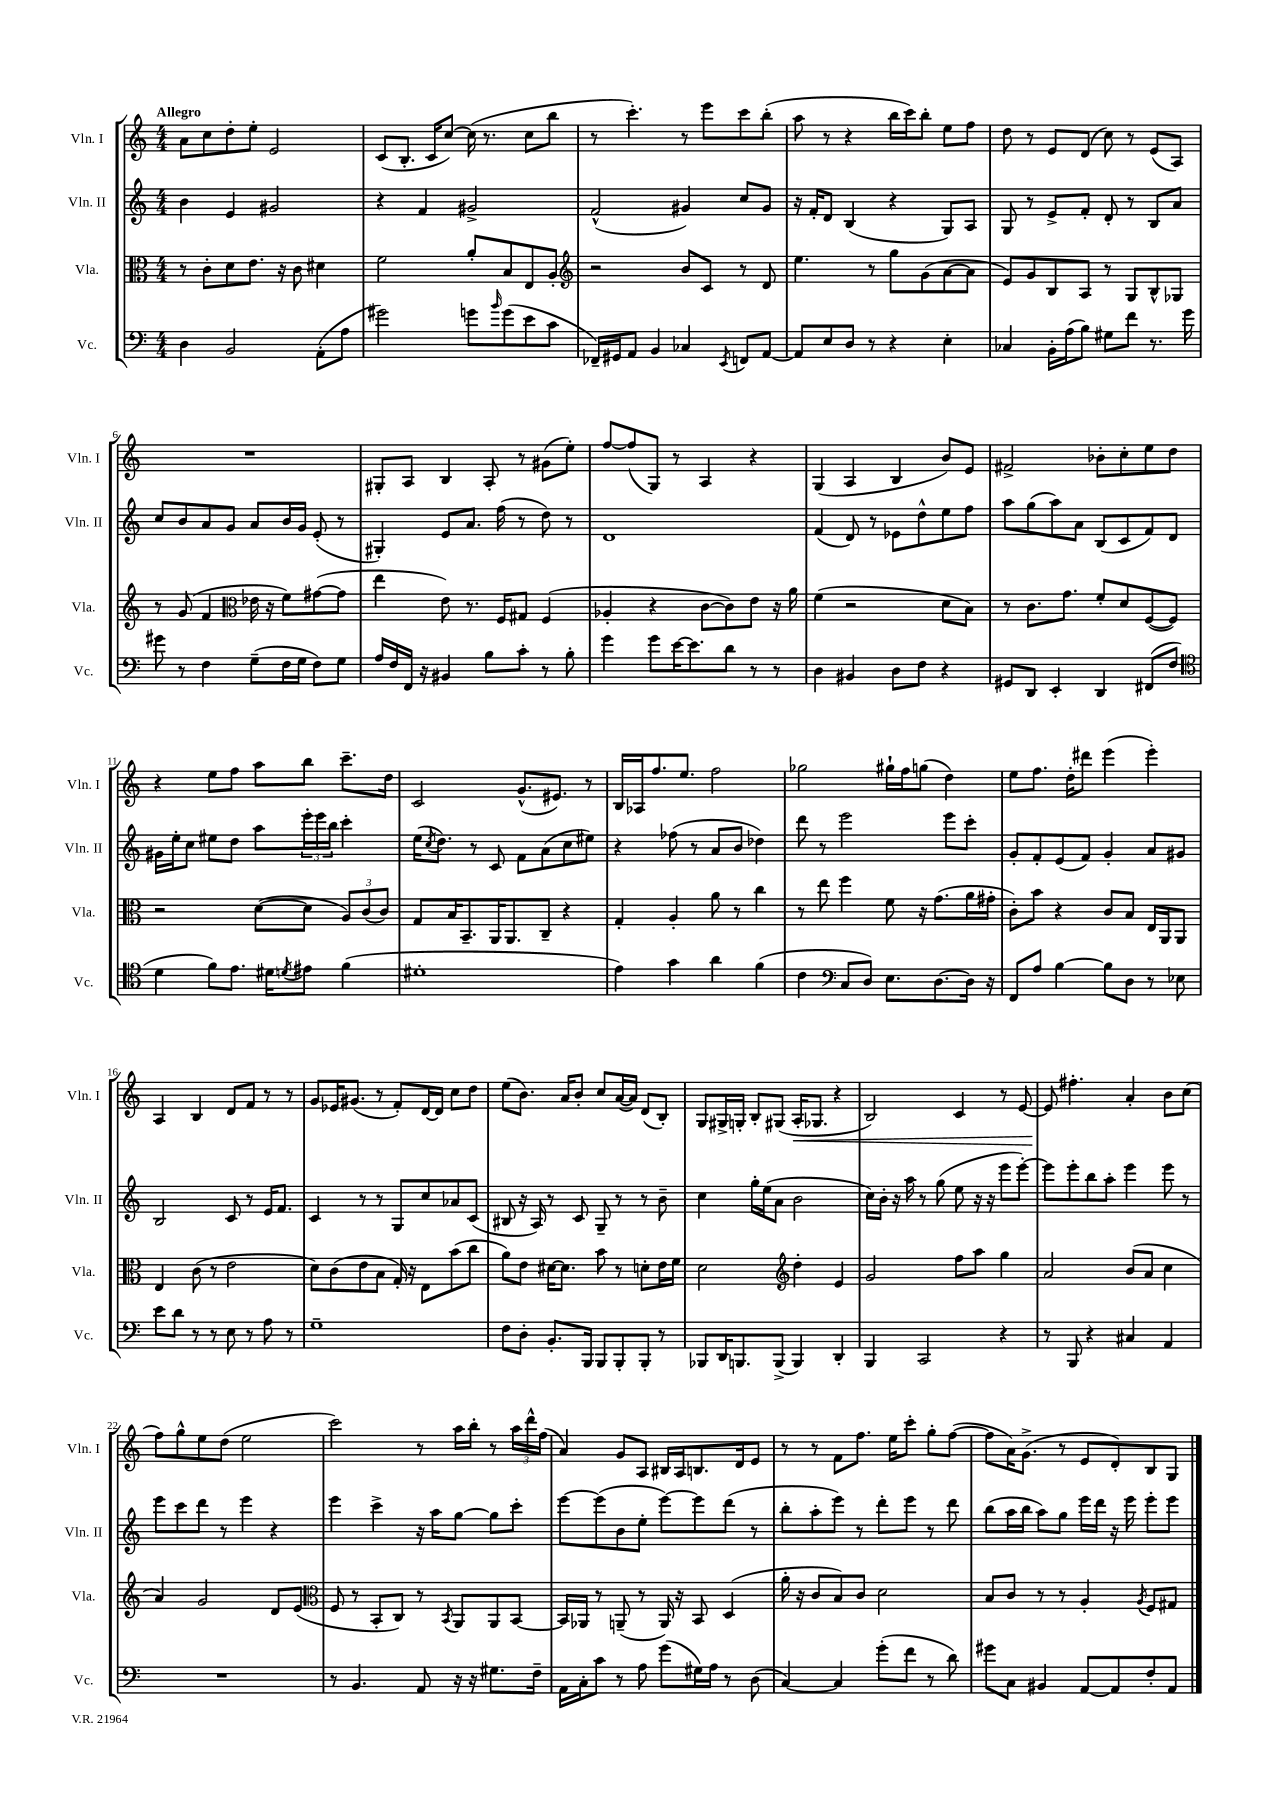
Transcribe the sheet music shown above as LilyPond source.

<<
\new StaffGroup <<
\new Staff = "s0" \with { instrumentName = "Vln. I" shortInstrumentName = "Vln. I" } {
    \clef treble \key c \major \numericTimeSignature \time 4/4 \tempo "Allegro"
    a'8 c''8 d''8-. e''8-. e'2 |
    c'8( b8.-. c'16 c''8~) c''16( r8. c''8 b''8 |
    r8 c'''4.-.) r8 e'''8 c'''8 b''8-.( |
    a''8 r8 r4 b''16 c'''16) b''8-. e''8 f''8 |
    d''8 r8 e'8 d'8( c''8) r8 e'8( a8) |
    R1 |
    gis8-. a8 b4 a8-. r8 gis'8( e''8-.) |
    f''8~ f''8( g8) r8 a4 r4 |
    g4( a4 b4 b'8) e'8 |
    fis'2-> bes'8-. c''8-. e''8 d''8 |
    r4 e''8 f''8 a''8 b''8 c'''8.-- d''16 |
    c'2 g'8.-^( eis'8.) r8 |
    b16 aes16 f''8. e''8. f''2 |
    ges''2 gis''16-! f''16 g''8( d''4) |
    e''8 f''8. d''16-. dis'''8 e'''4( e'''4-.) |
    a4 b4 d'8 f'8 r8 r8 |
    g'8 ees'16 gis'8.( r8 f'8-.) d'16~ d'16 c''8 d''8 |
    e''8( b'8.) a'16 b'8-. c''8 a'16~( a'16) d'8( b8-.) |
    g8 gis16-> g16-. b8-. gis8( a16-.\< ges8. r4 |
    b2) c'4 r8 e'8~ |
    e'8\! fis''4.-. a'4-. b'8 c''8( |
    f''8) g''8-^ e''8 d''8( e''2 |
    c'''2) r8 a''16 b''16-. r8 \tuplet 3/2 { a''16 d'''16-^ f''16( } |
    a'4) g'8 a8 bis16 a16 b8. d'16 e'8 |
    r8 r8 f'8 f''8. e''16 c'''8-. g''8-. f''8~( |
    f''8 a'16) g'8.->( r8 e'8 d'8-.) b8 g8 \bar "|." |
}
\new Staff = "s1" \with { instrumentName = "Vln. II" shortInstrumentName = "Vln. II" } {
    \clef treble \key c \major \numericTimeSignature \time 4/4
    b'4 e'4 gis'2 |
    r4 f'4 gis'2-> |
    f'2-^( gis'4) c''8 gis'8 |
    r16 f'16-. d'8 b4( r4 g8) a8 |
    g8 r8 e'8-> f'8-. d'8-. r8 b8 a'8 |
    c''8 b'8 a'8 g'8 a'8 b'16 g'16 e'8-.( r8 |
    gis4-.) e'8 a'8. f''16( r8 d''8) r8 |
    d'1 |
    f'4( d'8) r8 ees'8 d''8-^ e''8 f''8 |
    a''8 g''8( a''8) a'8 b8( c'8 f'8) d'8 |
    gis'16 e''16-. c''8 eis''8 d''8 a''8 \tuplet 3/2 { e'''16-. e'''16 b''16 } c'''4-. |
    e''16( \acciaccatura { c''8 } d''8.) r8 c'8 f'8 a'8( c''8 eis''8) |
    r4 fes''8( r8 a'8 b'8 des''4) |
    d'''8 r8 e'''2 e'''8 c'''8-. |
    g'8-. f'8-. e'8( f'8) g'4-. a'8 gis'8 |
    b2 c'8 r8 e'16 f'8. |
    c'4 r8 r8 g8 c''8 aes'8 c'8( |
    bis8 r16 a16) r8 c'8 g8-- r8 r8 b'8-- |
    c''4 g''16-. e''16( a'8 b'2 |
    c''16) b'16-. r16 a''16 r8 g''8( e''8 r16 r16 e'''8 e'''8~-.) |
    e'''8 e'''8-. b''8 a''8-. e'''4 e'''8 r8 |
    e'''8 c'''8 d'''8 r8 e'''4 r4 |
    e'''4 c'''4-> r16 a''16 g''8~ g''8 c'''8-. |
    e'''8~ e'''8( b'8 e''8-. e'''8~) e'''8 d'''8( r8 |
    b''8-. a''8-. e'''8) r8 d'''8-. e'''8 r8 d'''8 |
    b''8( a''16 b''16 a''8) g''8 e'''16 d'''16 r16 e'''16 e'''8-. e'''8 \bar "|." |
}
\new Staff = "s2" \with { instrumentName = "Vla." shortInstrumentName = "Vla." } {
    \clef alto \key c \major \numericTimeSignature \time 4/4
    r8 c'8-. d'8 e'8. r16 c'8 dis'4 |
    f'2 a'8-. b8 e8 a8-. |
    \clef treble r2 b'8 c'8 r8 d'8 |
    e''4. r8 g''8 g'8( a'8~ a'8 |
    e'8) g'8 b8 a8 r8 g8 b8-^ ges8 |
    r8 g'8( f'4 \clef alto ees'16 r16 f'8) gis'8~( gis'8 |
    e''4 e'8) r8. f16 gis8 f4( |
    aes4-. r4 c'8~ c'8) e'8 r16 a'16 |
    f'4( r2 d'8 b8) |
    r8 c'8. g'8. f'8-. d'8 f8~( f8) |
    r2 d'8~( d'8 \tuplet 3/2 { a8) c'8( c'8) } |
    g8 b16 b,8.-- a,16 a,8. c8-- r4 |
    g4-. a4-. a'8 r8 c''4 |
    r8 e''8 f''4 f'8 r16 g'8.( a'16 gis'16-. |
    c'8-.) b'8 r4 c'8 b8 e16 a,16 a,8 |
    e4 c'8( r8 e'2 |
    d'8) c'8( e'8 b8 g16-.) r16 e8 b'8( c''8 |
    a'8) e'8 dis'16~ dis'8. b'8 r8 d'8-. e'16 f'16 |
    d'2 \clef treble d''4-. e'4 |
    g'2 f''8 a''8 g''4 |
    a'2 b'8( a'8 c''4 |
    a'4) g'2 d'8 e'8( |
    \clef alto f8 r8 b,8-. c8) r8 \acciaccatura { b,8 } a,8 a,8 b,8~ |
    b,16 aes,16 r8 a,8--( r8 a,16) r16 b,8 d4( |
    a'16-. r16 c'8 b8) c'8 d'2 |
    b8 c'8 r8 r8 a4-. \acciaccatura { a8 } f8 gis8 \bar "|." |
}
\new Staff = "s3" \with { instrumentName = "Vc." shortInstrumentName = "Vc." } {
    \clef bass \key c \major \numericTimeSignature \time 4/4
    d4 b,2 a,8-.( a8 |
    gis'2) g'8 \grace { b'16 } g'8( e'8 c'8 |
    fes,16--) gis,16 a,8 b,4 ces4 \acciaccatura { e,8 } f,8 a,8~ |
    a,8 e8 d8 r8 r4 e4-. |
    ces4 b,16-. a16( b8) gis8 f'8 r8. g'16 |
    gis'8 r8 f4 g8--( f16 g16 f8) g8 |
    a16 f16 f,16 r16 bis,4 b8 c'8-. r8 b8-. |
    g'4 g'8 e'16~ e'8. d'8 r8 r8 |
    d4 bis,4 d8 f8 r4 |
    gis,8 d,8 e,4-. d,4 fis,8( f8 |
    \clef tenor d'4 f'8) e'8. dis'16 \acciaccatura { d'8 } eis'8 f'4( |
    dis'1-. |
    e'4) g'4 a'4 f'4( |
    c'4 \clef bass c8 d8) e8. d8.~ d16 r16 |
    f,8 a8 b4~ b8 d8 r8 ees8 |
    e'8 d'8 r8 r8 e8 r8 a8 r8 |
    g1-- |
    f8 d8-. b,8.-. b,,16 b,,8 b,,8-. b,,8-. r8 |
    bes,,8 d,16 b,,8. b,,8->( b,,4) d,4-. |
    b,,4 c,2 r4 |
    r8 b,,8 r4 cis4 a,4 |
    R1 |
    r8 b,4. a,8 r16 r16 gis8. f16-- |
    a,16 c16-. c'8 r8 a8 g'8( gis16) a16 r8 d8( |
    c4~) c4 g'8-.( f'8 r8 d'8) |
    gis'8 c8 bis,4 a,8~ a,8 f8-. a,8 \bar "|." |
}
>>
>>
